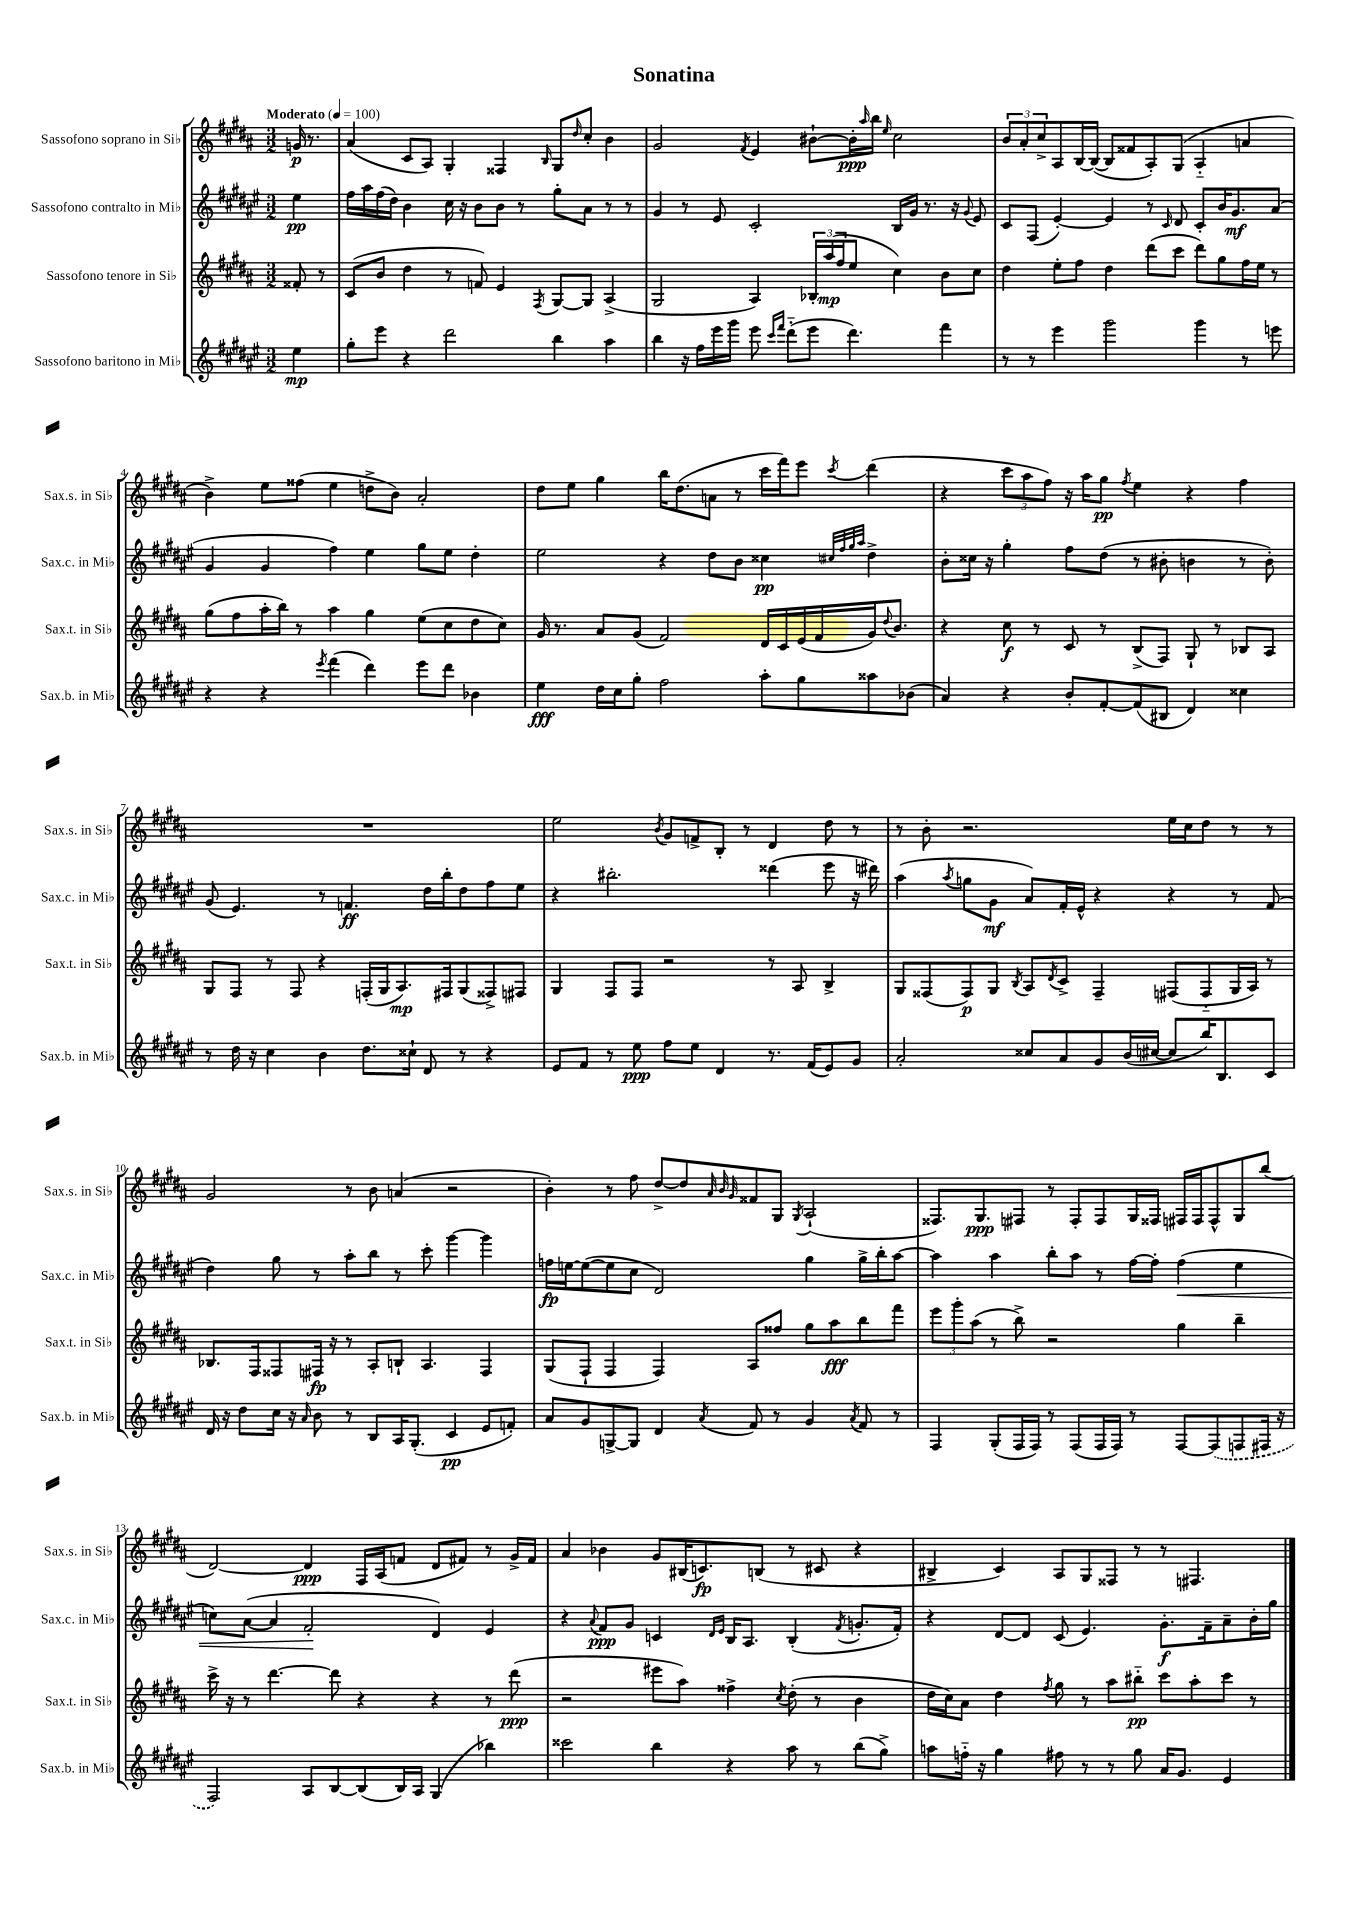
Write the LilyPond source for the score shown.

\header { title = "Sonatina" }
<<
\new StaffGroup <<
\new Staff = "s0" \with { instrumentName = "Sassofono soprano in Sib" shortInstrumentName = "Sax.s. in Sib" } {
    \clef treble \key b \major \numericTimeSignature \time 3/2 \partial 4 \tempo "Moderato" 4 = 100
    g'16\p r8. |
    ais'4( cis'8 ais8) gis4-. fisis4 \grace { b16 } gis8 \grace { dis''16 } cis''8-. b'4 |
    gis'2 \acciaccatura { fis'8 } e'4 bis'8~-! bis'16-.\ppp \grace { ais''16 } b''16 \grace { e''16 } cis''2 |
    \tuplet 3/2 { b'8 ais'8-. cis''8-> } ais8 b16~ b16~( b8 fisis'8 ais8-.) gis8( ais4-_ a'4 |
    b'4->) e''8 fisis''8( e''4 d''8-> b'8) ais'2-. |
    dis''8 e''8 gis''4 b''16 dis''8.( a'8 r8 cis'''16 fis'''16) e'''8 \acciaccatura { cis'''8 } dis'''4( |
    r4 \tuplet 3/2 { cis'''8 ais''8 fis''8) } r16 ais''16 gis''8\pp \acciaccatura { fis''8 } e''4 r4 fis''4 |
    R1. |
    e''2 \acciaccatura { b'8 } gis'8 f'8-> b8-. r8 dis'4 dis''8 r8 |
    r8 b'8-. r2. e''16 cis''16 dis''8 r8 r8 |
    gis'2 r8 b'8 a'4( r2 |
    b'4-.) r8 fis''8 dis''8~-> dis''8 \grace { ais'32 b'32 gis'32 } fisis'8 gis8 \acciaccatura { gis8 } ais2-!( |
    fisis8.) gis8.\ppp fis8 r8 fis8-. fis8 gis16 fisis16 fis16 fis16 fis8-^ gis8 b''8( |
    dis'2~) dis'4\ppp fis16 ais16( f'8 dis'8 fis'8) r8 gis'16-> fis'16 |
    ais'4 bes'4 gis'8 bis16( c'8.\fp) b8( r8 cis'8 r4 |
    bis4-> cis'4) ais8 gis8 fisis8 r8 r8 fis4. \bar "|." |
}
\new Staff = "s1" \with { instrumentName = "Sassofono contralto in Mib" shortInstrumentName = "Sax.c. in Mib" } {
    \clef treble \key fis \major \numericTimeSignature \time 3/2 \partial 4
    eis''4\pp |
    fis''16 ais''16 fis''16( dis''16) b'4 cis''16 r16 b'8 b'8 r8 gis''8-. ais'8 r8 r8 |
    gis'4 r8 eis'8 cis'2-. b16 gis'16 r8. r16 \appoggiatura { gis'8 } eis'8 |
    cis'8 fis8( eis'4~-.) eis'4 r8 \grace { cis'16 } dis'8 cis'8-. b'16 gis'8.\mf ais'8( |
    gis'4 gis'4 fis''4) eis''4 gis''8 eis''8 dis''4-. |
    eis''2 r4 dis''8 b'8 cisis''4\pp \grace { cis''32 fis''32 gis''32 ais''32 } dis''4-> |
    b'8-. cisis''16 r16 gis''4-. fis''8 dis''8( r8 bis'8-. b'4 r8 b'8-.) |
    gis'8( eis'4.) r8 f'4.\ff dis''16 b''16-. dis''8 fis''8 eis''8 |
    r4 bis''2.-. disis'''4( eis'''8 r16 dis'''16) |
    ais''4( \acciaccatura { ais''8 } g''8 gis'8\mf ais'8) fis'16-. eis'16-^ r4 r4 r8 fis'8( |
    dis''4) gis''8 r8 ais''8-. b''8 r8 cis'''8-. gis'''4~ gis'''4 |
    f''16\fp e''16~ e''8~( e''8 cis''8 dis'2) gis''4 gis''16-> b''16-. ais''8~ |
    ais''4 ais''4 b''8-. ais''8 r8 fis''16~ fis''16-. fis''4\<( eis''4 |
    c''8) ais'8~( ais'4 fis'2-.\! dis'4) eis'4 |
    r4 \appoggiatura { ais'8 } fis'8\ppp gis'8 c'4 \grace { dis'16 eis'16 } b16 ais8. b4-.( \acciaccatura { fis'8 } g'8.-. fis'16-.) |
    r4 dis'8~ dis'8 cis'8( eis'4.) gis'8.-.\f fis'16-- ais'8-- b'16-. gis''16 \bar "|." |
}
\new Staff = "s2" \with { instrumentName = "Sassofono tenore in Sib" shortInstrumentName = "Sax.t. in Sib" } {
    \clef treble \key b \major \numericTimeSignature \time 3/2 \partial 4
    fisis'8-. r8 |
    cis'8( b'8 dis''4 r8 f'8) e'4 \acciaccatura { fis8 } gis8~ gis8 ais4->( |
    gis2 ais4) \tuplet 3/2 { bes16-. ais''16\mp( fis''16 } e''8 cis''4) b'8 cis''8 |
    dis''4 e''8-. fis''8 dis''4 dis'''8( cis'''8 dis'''8) gis''8 fis''16 e''16 r8 |
    gis''8( fis''8 ais''16-. b''16) r8 ais''4 gis''4 e''8( cis''8 dis''8 cis''8) |
    gis'16 r8. ais'8 gis'8( fis'2) dis'16 cis'16 e'16( fis'16 gis'16) \appoggiatura { dis''8 } b'8. |
    r4 cis''8\f r8 cis'8 r8 b8->( fis8) gis8-! r8 bes8 ais8 |
    gis8 fis8 r8 fis8 r4 f16-.( gis16 ais8.\mp) fis16 gis8( fisis8->) fis8 |
    gis4 fis8 fis8 r2 r8 ais8 b4-> |
    gis8 fisis8( fisis8\p) gis8 \acciaccatura { b8 } ais8 \acciaccatura { dis'8 } cis'8-> fisis4-- fis8( fis8-_ gis16 ais16) r8 |
    bes8. fis16 fisis8 fis16\fp r16 r8 ais8-. b8-! ais4. fis4 |
    gis8( fis8-! fis4 fis4) ais8 fisis''8 gis''8 ais''8\fff b''8 fis'''8 |
    \tuplet 3/2 { e'''8 gis'''8-. ais''8( } r8 b''8->) r2 gis''4 b''4-- |
    cis'''16-> r16 r8 dis'''4.~ dis'''8 r4 r4 r8 dis'''8\ppp( |
    r2 eis'''8 ais''8) fisis''4-> \acciaccatura { cis''8 } dis''8-.( r8 b'4 |
    dis''16 cis''16) ais'8 dis''4 \acciaccatura { fis''8 } gis''8 r8 ais''8 bis''8-_\pp cis'''8 ais''8-. cis'''8 r8 \bar "|." |
}
\new Staff = "s3" \with { instrumentName = "Sassofono baritono in Mib" shortInstrumentName = "Sax.b. in Mib" } {
    \clef treble \key fis \major \numericTimeSignature \time 3/2 \partial 4
    eis''4\mp |
    gis''8-. eis'''8 r4 dis'''2 b''4 ais''4 |
    b''4 r16 fis''16 eis'''16 gis'''16 eis'''8 \grace { cis'''16 fis'''16 } dis'''8-_( eis'''8 dis'''4.) fis'''4 |
    r8 r8 eis'''4 gis'''2 gis'''4 r8 e'''8 |
    r4 r4 \acciaccatura { eis'''8 } fis'''4( dis'''4) eis'''8 dis'''8 bes'4 |
    eis''4\fff dis''16 cis''16 gis''8-. fis''2 ais''8-. gis''8 aisis''8 bes'8( |
    ais'4) r4 b'8-. fis'8~-. fis'8( bis8 dis'4) cisis''4 |
    r8 dis''16 r16 cis''4 b'4 dis''8. cisis''16-! dis'8 r8 r4 |
    eis'8 fis'8 r8 eis''8\ppp fis''8 eis''8 dis'4 r8. fis'16( eis'8) gis'8 |
    ais'2-. cisis''8 ais'8 gis'8 b'16( cis''16~ cis''8 b''16) b8. cis'8 |
    dis'16 r16 dis''8 cis''16 r16 \grace { ais'16 } b'8 r8 b8 ais16 gis8.-.( cis'4\pp eis'8 f'8-.) |
    ais'8 gis'8 g8~-> g8 dis'4 \acciaccatura { ais'8 } fis'8 r8 gis'4 \acciaccatura { ais'8 } fis'8 r8 |
    fis4 gis8-.( fis16 fis16) r8 fis8( fis16 fis16) r8 fis8~ \once \slurDashed fis8( f8 fis16 r16 |
    fis2) ais8 b8~ b8( b16) ais16 gis4( bes''4) |
    cisis'''2 b''4 r4 ais''8 r8 b''8( gis''8->) |
    a''8 f''16-_ r16 gis''4 fis''8 r8 r8 gis''8 ais'16 gis'8. eis'4 \bar "|." |
}
>>
>>
